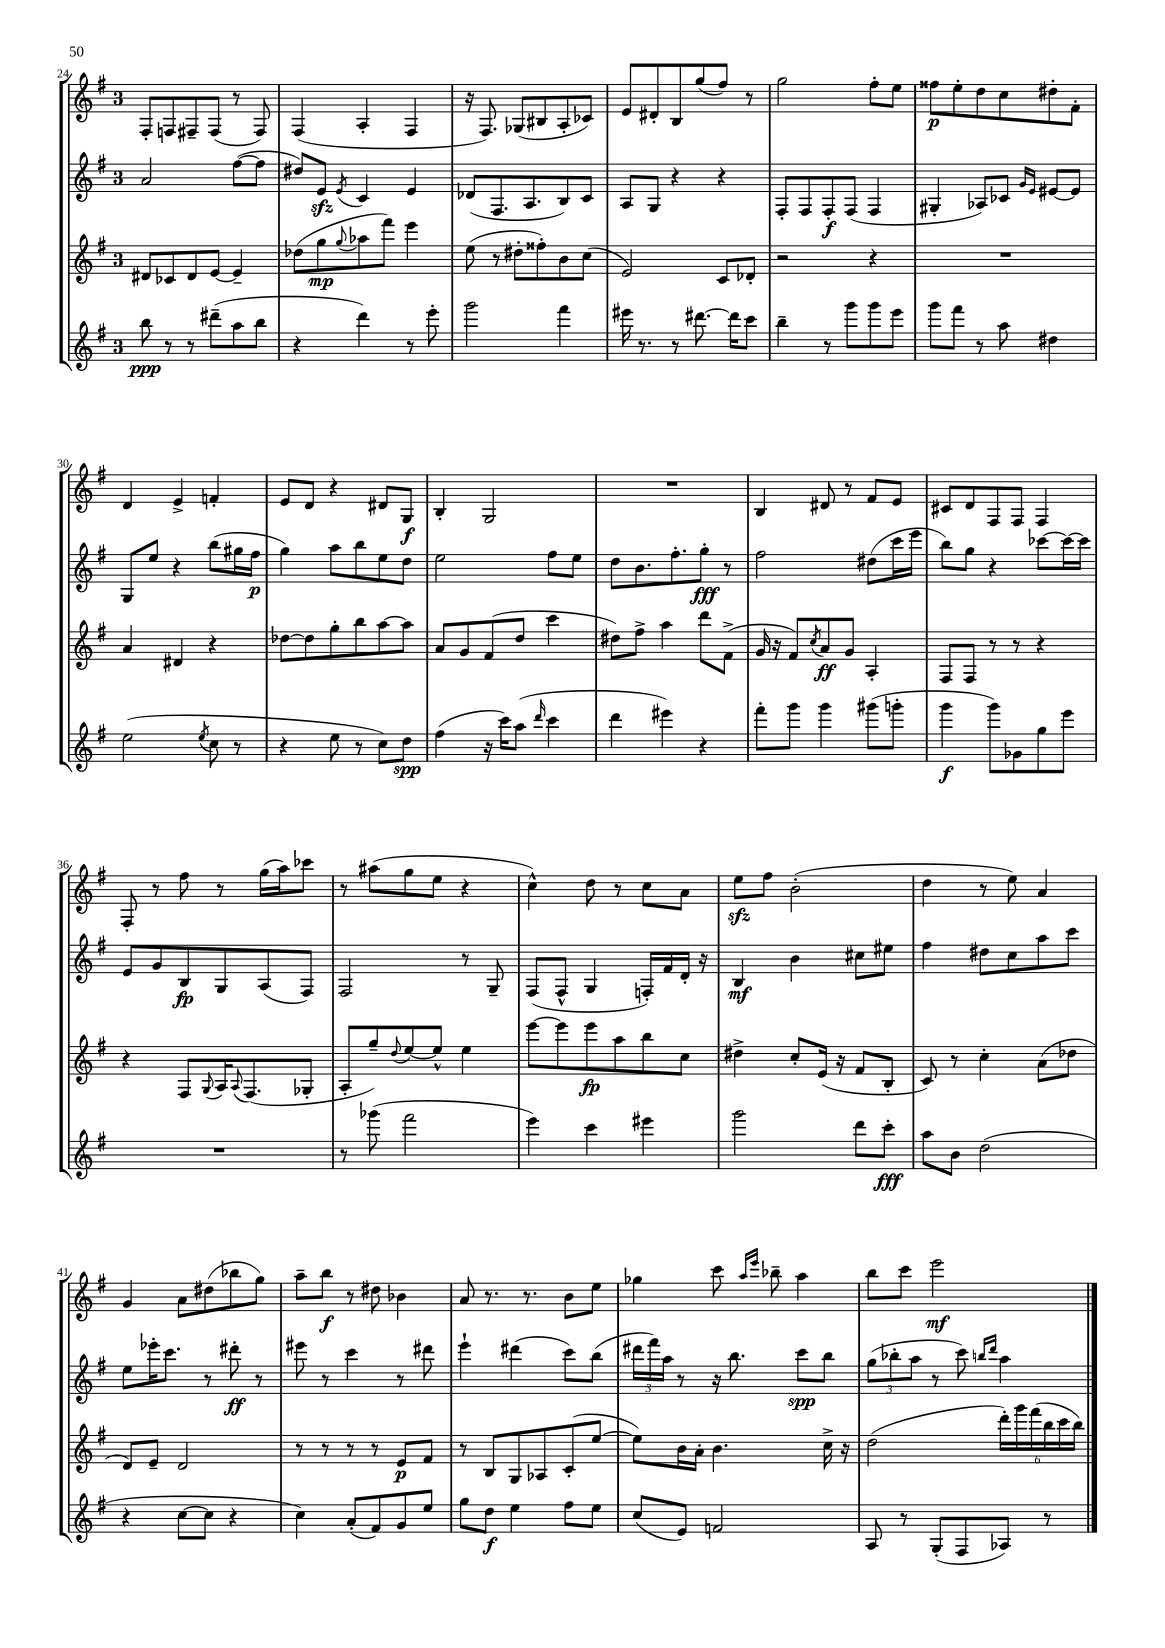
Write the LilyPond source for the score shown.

<<
\new StaffGroup <<
\new Staff = "s0" {
    \clef treble \key g \major \once \override Staff.TimeSignature.style = #'single-digit \time 3/4
    fis8-. f8 fis8-- fis8( r8 fis8) |
    fis4( a4-. fis4 |
    r16 fis8.) ges8( bis8 a8-. ces'8) |
    e'8 dis'8-. b8 g''8( fis''8) r8 |
    g''2 fis''8-. e''8 |
    fisis''8\p e''8-. d''8 c''8 dis''8-. fis'8-. |
    d'4 e'4-> f'4-. |
    e'8 d'8 r4 dis'8 g8\f |
    b4-. g2 |
    R2. |
    b4 dis'8 r8 fis'8 e'8 |
    cis'8 d'8 fis8 fis8 fis4 |
    fis8-. r8 fis''8 r8 g''16( a''16) ces'''8 |
    r8 ais''8( g''8 e''8 r4 |
    c''4-^) d''8 r8 c''8 a'8 |
    e''8\sfz fis''8 b'2-.( |
    d''4 r8 e''8) a'4 |
    g'4 a'8 dis''8( bes''8 g''8) |
    a''8-- b''8\f r8 dis''8 bes'4 |
    a'8 r8. r8. b'8 e''8 |
    ges''4 c'''8 \grace { a''16 e'''16 } bes''8-- a''4 |
    b''8 c'''8 e'''2\mf \bar "|." |
}
\new Staff = "s1" {
    \clef treble \key g \major \once \override Staff.TimeSignature.style = #'single-digit \time 3/4
    a'2 fis''8~( fis''8 |
    dis''8) e'8\sfz \acciaccatura { e'8 } c'4 e'4 |
    des'8( fis8. a8. b8) c'8 |
    a8 g8 r4 r4 |
    fis8-. fis8 fis8-.\f fis8( fis4 |
    gis4-. aes8) ces'8 \grace { g'16 e'16 } eis'8~ eis'8 |
    g8 e''8 r4 b''8( gis''16 fis''16\p |
    g''4) a''8 b''8 e''8 d''8 |
    e''2 fis''8 e''8 |
    d''8 b'8. fis''8.-. g''8-.\fff r8 |
    fis''2 dis''8( c'''16 e'''16 |
    b''8) g''8 r4 ces'''8~ ces'''16~ ces'''16 |
    e'8 g'8 b8\fp g8 a8( fis8) |
    fis2 r8 g8-- |
    fis8( fis8-^ g4 f16-.) fis'16 d'16-. r16 |
    b4\mf b'4 cis''8 eis''8 |
    fis''4 dis''8 c''8 a''8 c'''8 |
    e''8 ees'''16-. c'''8. r8 dis'''8-.\ff r8 |
    eis'''8 r8 c'''4 r8 dis'''8 |
    e'''4-! dis'''4( c'''8) b''8( |
    \tuplet 3/2 { dis'''16 fis'''16) a''16 } r8 r16 b''8. c'''8\spp b''8 |
    \tuplet 3/2 { g''8( bes''8-. a''8 } r8 c'''8) \grace { b''16 d'''16 } a''4 \bar "|." |
}
\new Staff = "s2" {
    \clef treble \key g \major \once \override Staff.TimeSignature.style = #'single-digit \time 3/4
    dis'8 ces'8 dis'8 e'8~ e'4-- |
    des''8( g''8\mp \appoggiatura { g''8 } aes''8 fis'''8) e'''4 |
    e''8( r8 dis''8-. fisis''8-.) b'8 c''8( |
    e'2) c'8 des'8-. |
    r2 r4 |
    R2. |
    a'4 dis'4 r4 |
    des''8~ des''8 g''8-. b''8 a''8~ a''8 |
    a'8 g'8 fis'8( d''8 c'''4 |
    dis''8) fis''8-> a''4 d'''8 fis'8->( |
    g'16 r16 fis'8) \acciaccatura { c''8 } a'8\ff g'8 a4-. |
    fis8 fis8 r8 r8 r4 |
    r4 fis8 \appoggiatura { g8 } a16 \appoggiatura { a8 } fis8.( ges8-. |
    a8-. g''8--) \appoggiatura { d''8 } e''8~ e''8-^ e''4 |
    e'''8~ e'''8 e'''8\fp a''8 b''8 c''8 |
    dis''4-> c''8-. e'16( r16 fis'8 b8-. |
    c'8) r8 c''4-. a'8( des''8 |
    d'8) e'8-- d'2 |
    r8 r8 r8 r8 e'8\p fis'8 |
    r8 b8 g8 aes8 c'8-.( e''8~ |
    e''8) b'16 a'16-. b'4. c''16-> r16 |
    d''2( \tuplet 6/4 { d'''16-.) g'''16 fis'''16( b''16 c'''16 b''16) } \bar "|." |
}
\new Staff = "s3" {
    \clef treble \key g \major \once \override Staff.TimeSignature.style = #'single-digit \time 3/4
    b''8\ppp r8 r8 dis'''8--( a''8 b''8 |
    r4 d'''4) r8 e'''8-. |
    g'''2 fis'''4 |
    eis'''16 r8. r8 dis'''8.~ dis'''16 c'''8 |
    b''4-- r8 g'''8 g'''8 e'''8 |
    g'''8 fis'''8 r8 a''8 dis''4 |
    e''2( \acciaccatura { e''8 } c''8 r8 |
    r4 e''8 r8 c''8) d''8\spp |
    fis''4( r16 c'''16) a''8( \grace { d'''16 } c'''4 |
    d'''4 eis'''4) r4 |
    fis'''8-. g'''8 g'''4 gis'''8( g'''8-. |
    g'''4\f g'''8) ges'8 g''8 e'''8 |
    R2. |
    r8 ges'''8( fis'''2 |
    e'''4) c'''4 eis'''4 |
    g'''2 d'''8 c'''8-.\fff |
    a''8 b'8 d''2( |
    r4 c''8~ c''8 r4 |
    c''4) a'8-.( fis'8) g'8 e''8 |
    g''8 d''8\f e''4 fis''8 e''8 |
    c''8( e'8) f'2 |
    a8 r8 g8-.( fis8 aes8) r8 \bar "|." |
}
>>
>>
\layout { \context { \Score currentBarNumber = #24 } }
